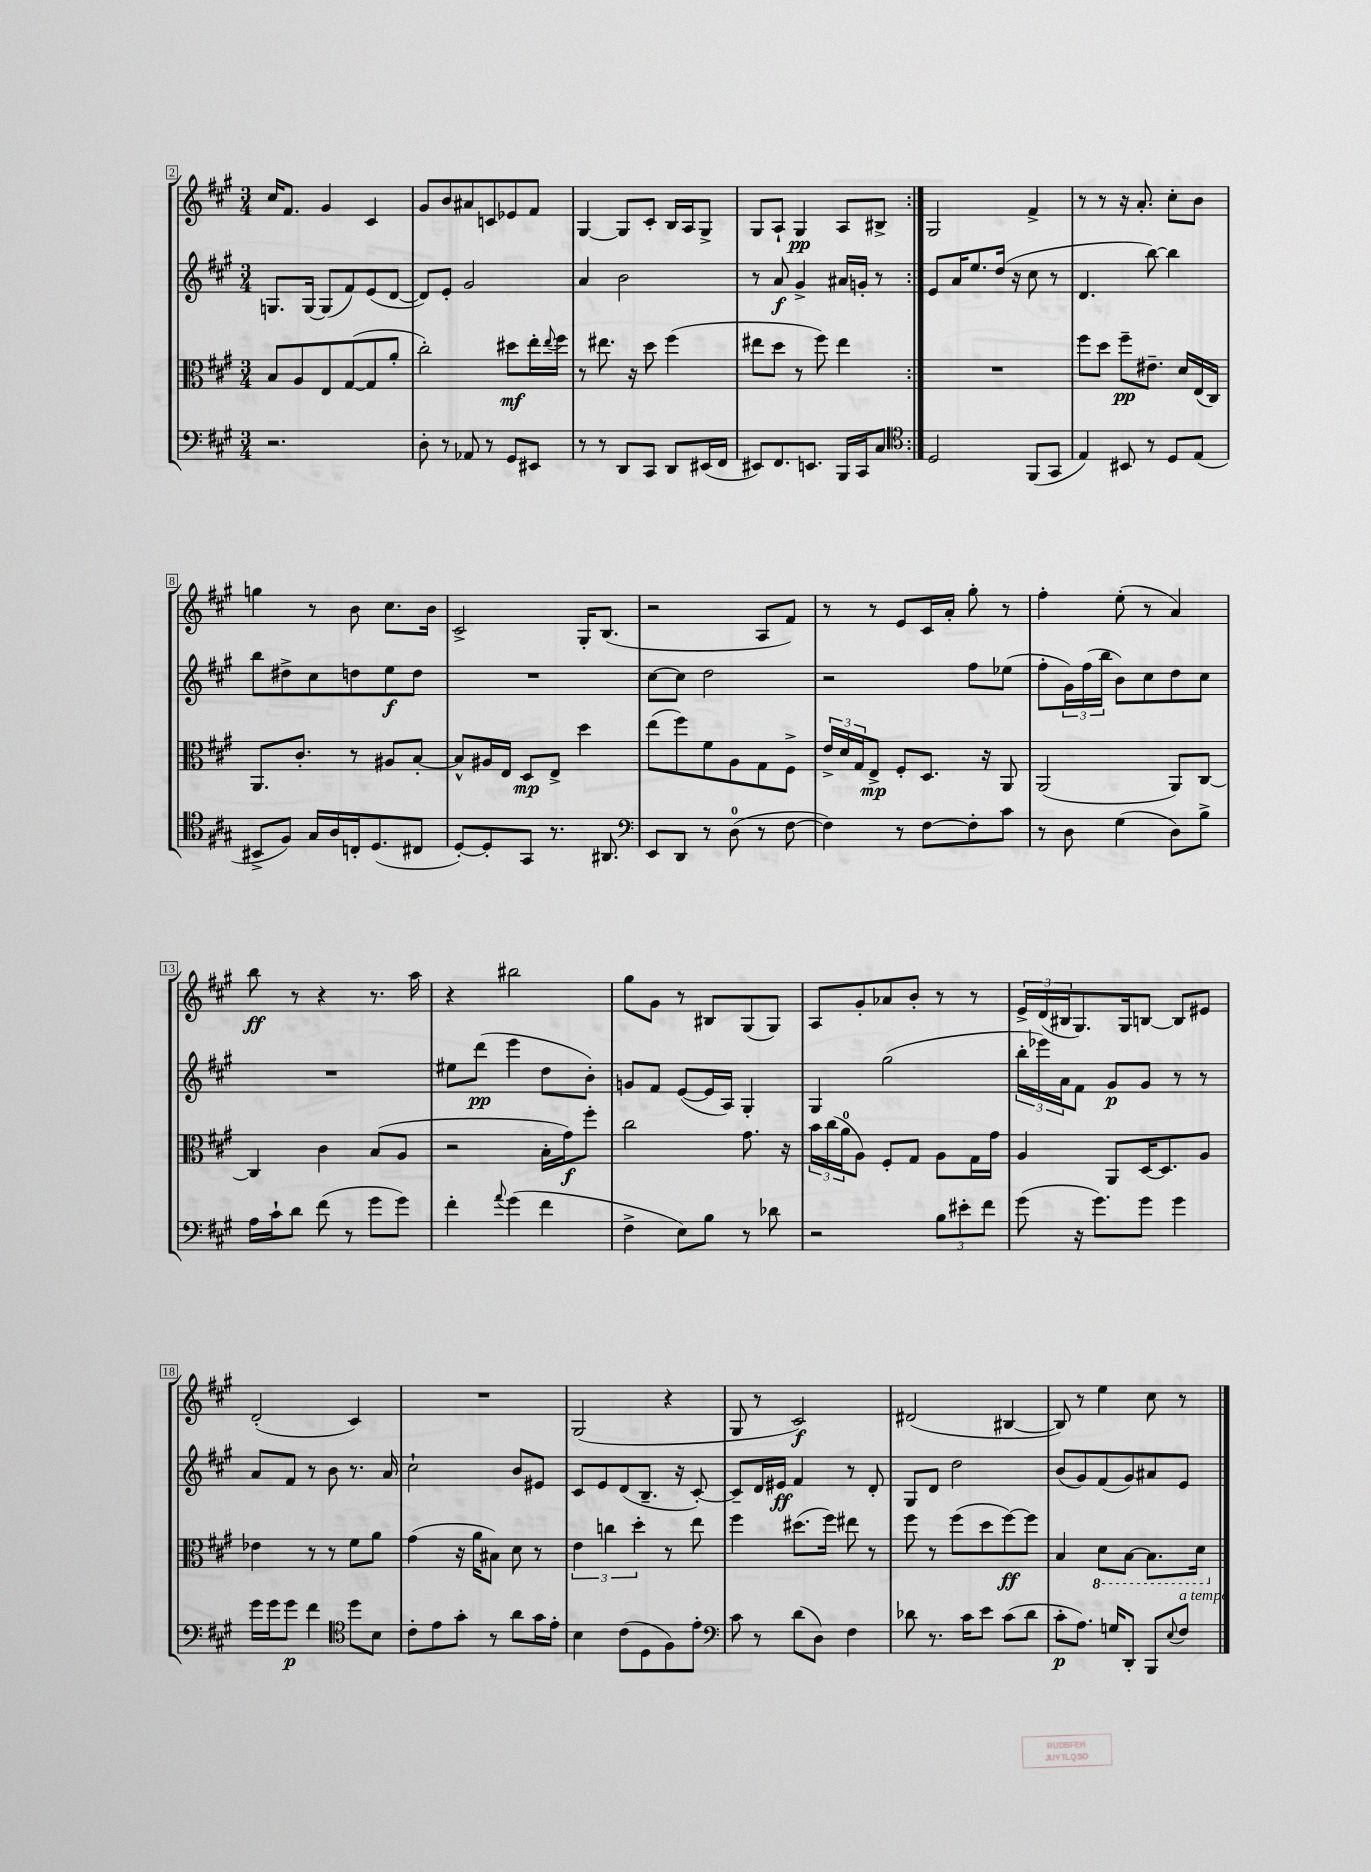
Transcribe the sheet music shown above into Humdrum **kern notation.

**kern	**kern	**kern	**kern
*staff4	*staff3	*staff2	*staff1
*clefF4	*clefC3	*clefG2	*clefG2
*k[f#c#g#]	*k[f#c#g#]	*k[f#c#g#]	*k[f#c#g#]
*M3/4	*M3/4	*M3/4	*M3/4
2.r	8B	8.G	16cc#
.	.	.	8.f#
.	8A	.	.
.	.	[16G	.
.	8E	(8G]	4g#
.	([8G#	8f#)	.
.	8G#]	(8e	4c#
.	8a'	[8d	.
=	=	=	=
8D'	2cc#')	8d])	8g#
8r	.	8e'	8b
8AA-	.	2g#	8a#
8r	.	.	8c
8GG#	8dd#	.	8e-
8EE#	16ee'	.	8f#
.	8qqee	.	.
.	16ff#	.	.
=	=	=	=
8r	8r	4a	[4G#
8r	8.ee#	.	.
8DD	.	2b	8G#]
.	16r	.	.
8CC#	8dd	.	8c#'
8DD	(4ff#	.	16B
.	.	.	16A
(16EE#	.	.	8G#^
16FF#	.	.	.
=	=	=	=
8EE#)	8ee#	8r	8G#
8.FF#	8dd	8a	8A`
.	8r	4g#^	4G#
8.EE	.	.	.
.	8ff#)	.	.
16BBB	4ee#	16a#	8A
16CC#	.	16g'	.
8C#	.	8r	8B#^
=:|!	=:|!	=:|!	=:|!
*clefC4	*	*	*
2D	2.r	8e	2G#
.	.	16a	.
.	.	8.ee	.
.	.	(16dd	.
.	.	16r	.
(8FF#	.	8cc#	4f#^
8GG#	.	8r	.
=	=	=	=
4E)	8ff#	4.d	8r
.	8dd	.	8r
8BB#	8ff#~	.	16r
.	.	.	8.a'
8r	8.e#~	[8bb)	.
8D	.	4bb]	8cc#'
.	16d	.	.
(8E	(16E	.	8b
.	16C#)	.	.
=	=	=	=
8BB#^	8.AA	8bb	4gg
8F#)	.	8dd#^	.
.	8.c#'	.	.
16G#	.	8cc#	8r
16A	.	.	.
16C'	8r	8dd	8b
(8.D	.	.	.
.	8A#	8ee	8.cc#
8C#	[8B'	8dd	.
.	.	.	16b
=	=	=	=
[8D')	8B^^]	2.r	2c#^
8D']	16A#	.	.
.	16E	.	.
8GG#	8D	.	.
8.r	8E^	.	.
.	4dd	.	16G#'
8.AA#	.	.	(8.B
=	=	=	=
*clefF4	*	*	*
8EE	(8ee	[8cc#	2r
8DD	8ff#)	8cc#]	.
8r	8f#	2dd	.
(8D	8A	.	.
8r	8G#	.	8A
[8F#	8F#^	.	8f#)
=	=	=	=
4F#])	24e^	2r	8r
.	24d	.	.
.	24G#	.	.
.	8E^	.	8r
8r	8F#'	.	8e
[8F#	8.D	.	16c#
.	.	.	16a'
8F#']	.	8ff#	8gg#'
.	16r	.	.
8c#	8AA	(8ee-	8r
=	=	=	=
8r	(2AA	8ff#'	4ff#'
8D	.	24g#)	.
.	.	(24ff#	.
.	.	24bb	.
(4G#	.	8b)	(8ee'
.	.	8cc#	8r
8D)	8AA)	8dd	4a)
8B^	[8C#	8cc#	.
=	=	=	=
16A	4C#]	2.r	8bb
16c#`	.	.	.
8d	.	.	8r
(8f#	4c#	.	4r
8r	.	.	.
8g#	(8B	.	8.r
8g#)	8A	.	.
.	.	.	16aa
=	=	=	=
4f#'	2r	8ee#	4r
.	.	(8ddd	.
8qqa	.	.	.
(4g#	.	4eee	2bb#
4f#	16B'	8dd	.
.	16g#)	.	.
.	8ff#'	8b')	.
=	=	=	=
4F#^	2cc#	8g	8gg#
.	.	8f#	8g#
8E)	.	([8e	8r
8B	.	16e]	8B#
.	.	16A)	.
8r	8.g#	4G#'	(8G#
8d-	.	.	8G#)
.	16r	.	.
=	=	=	=
2r	24b	4G#	8A
.	(24cc#	.	.
.	24a	.	.
.	8A)	.	8g#'
.	8F#'	(2gg#	8a-
.	8G#	.	8b'
12B	8A	.	8r
12e#'	.	.	.
.	16G#	.	8r
12f#	.	.	.
.	16g#	.	.
=	=	=	=
(8g#	4A	24bb'	24e^
.	.	24eee-)	(24d
.	.	24a	24B#
16r	.	8f#	8.G#)
8.g#)	.	.	.
.	8AA	8g#	.
.	.	.	16G#
8g#	[16D	8g#	[8B
.	8.D]	.	.
4g#	.	8r	8B]
.	8A	8r	8e#
=	=	=	=
16g#	4e-	8a	(2d'
16g#	.	.	.
8g#	.	8f#	.
4f#	8r	8r	.
.	8r	8b	.
*clefC4	*	*	*
8dd	8f#	8.r	4c#)
8B	8a	.	.
.	.	16a	.
=	=	=	=
8c#'	(4g#	2cc#`	2.r
8e	.	.	.
8g#'	16r	.	.
.	16a	.	.
8r	8B#)	.	.
8a	8d	8b	.
16g#	8r	8e#	.
16e'	.	.	.
=	=	=	=
4B	6e	8c#	(2G#
.	.	8e	.
.	6cc	.	.
(8c#	.	(8d	.
.	6dd'	.	.
8D	.	8.B~	.
8F#)	8r	.	4r
.	.	16r	.
8e'	8ee	[8c#')	.
=	=	=	=
*clefF4	*	*	*
8c#	4ff#	8c#~]	8G#
8r	.	16d	8r
.	.	16e#	.
(8d	(8.dd#	4f#	2c#)
8D)	.	.	.
.	16ff#)	.	.
4F#	8ee#	8r	.
.	8r	8d'	.
=	=	=	=
8d-	8ff#	8G#	(2d#
8.r	8r	8d	.
.	(8ff#	2dd	.
16c#	.	.	.
8e	8dd	.	.
(8c#	[8ff#)	.	[4B#
8d-	8ff#]	.	.
=	=	=	=
8c#'	4B	(8b	8B#])
8.A)	.	8g#)	8r
.	8D	(8f#	4ee
16G	.	.	.
8DD'	[8BB	8g#)	.
8BBB	8.BB]	8a#	8cc#
8qqE	.	.	.
8F#	.	8e	8r
.	16D	.	.
==	==	==	==
*-	*-	*-	*-
